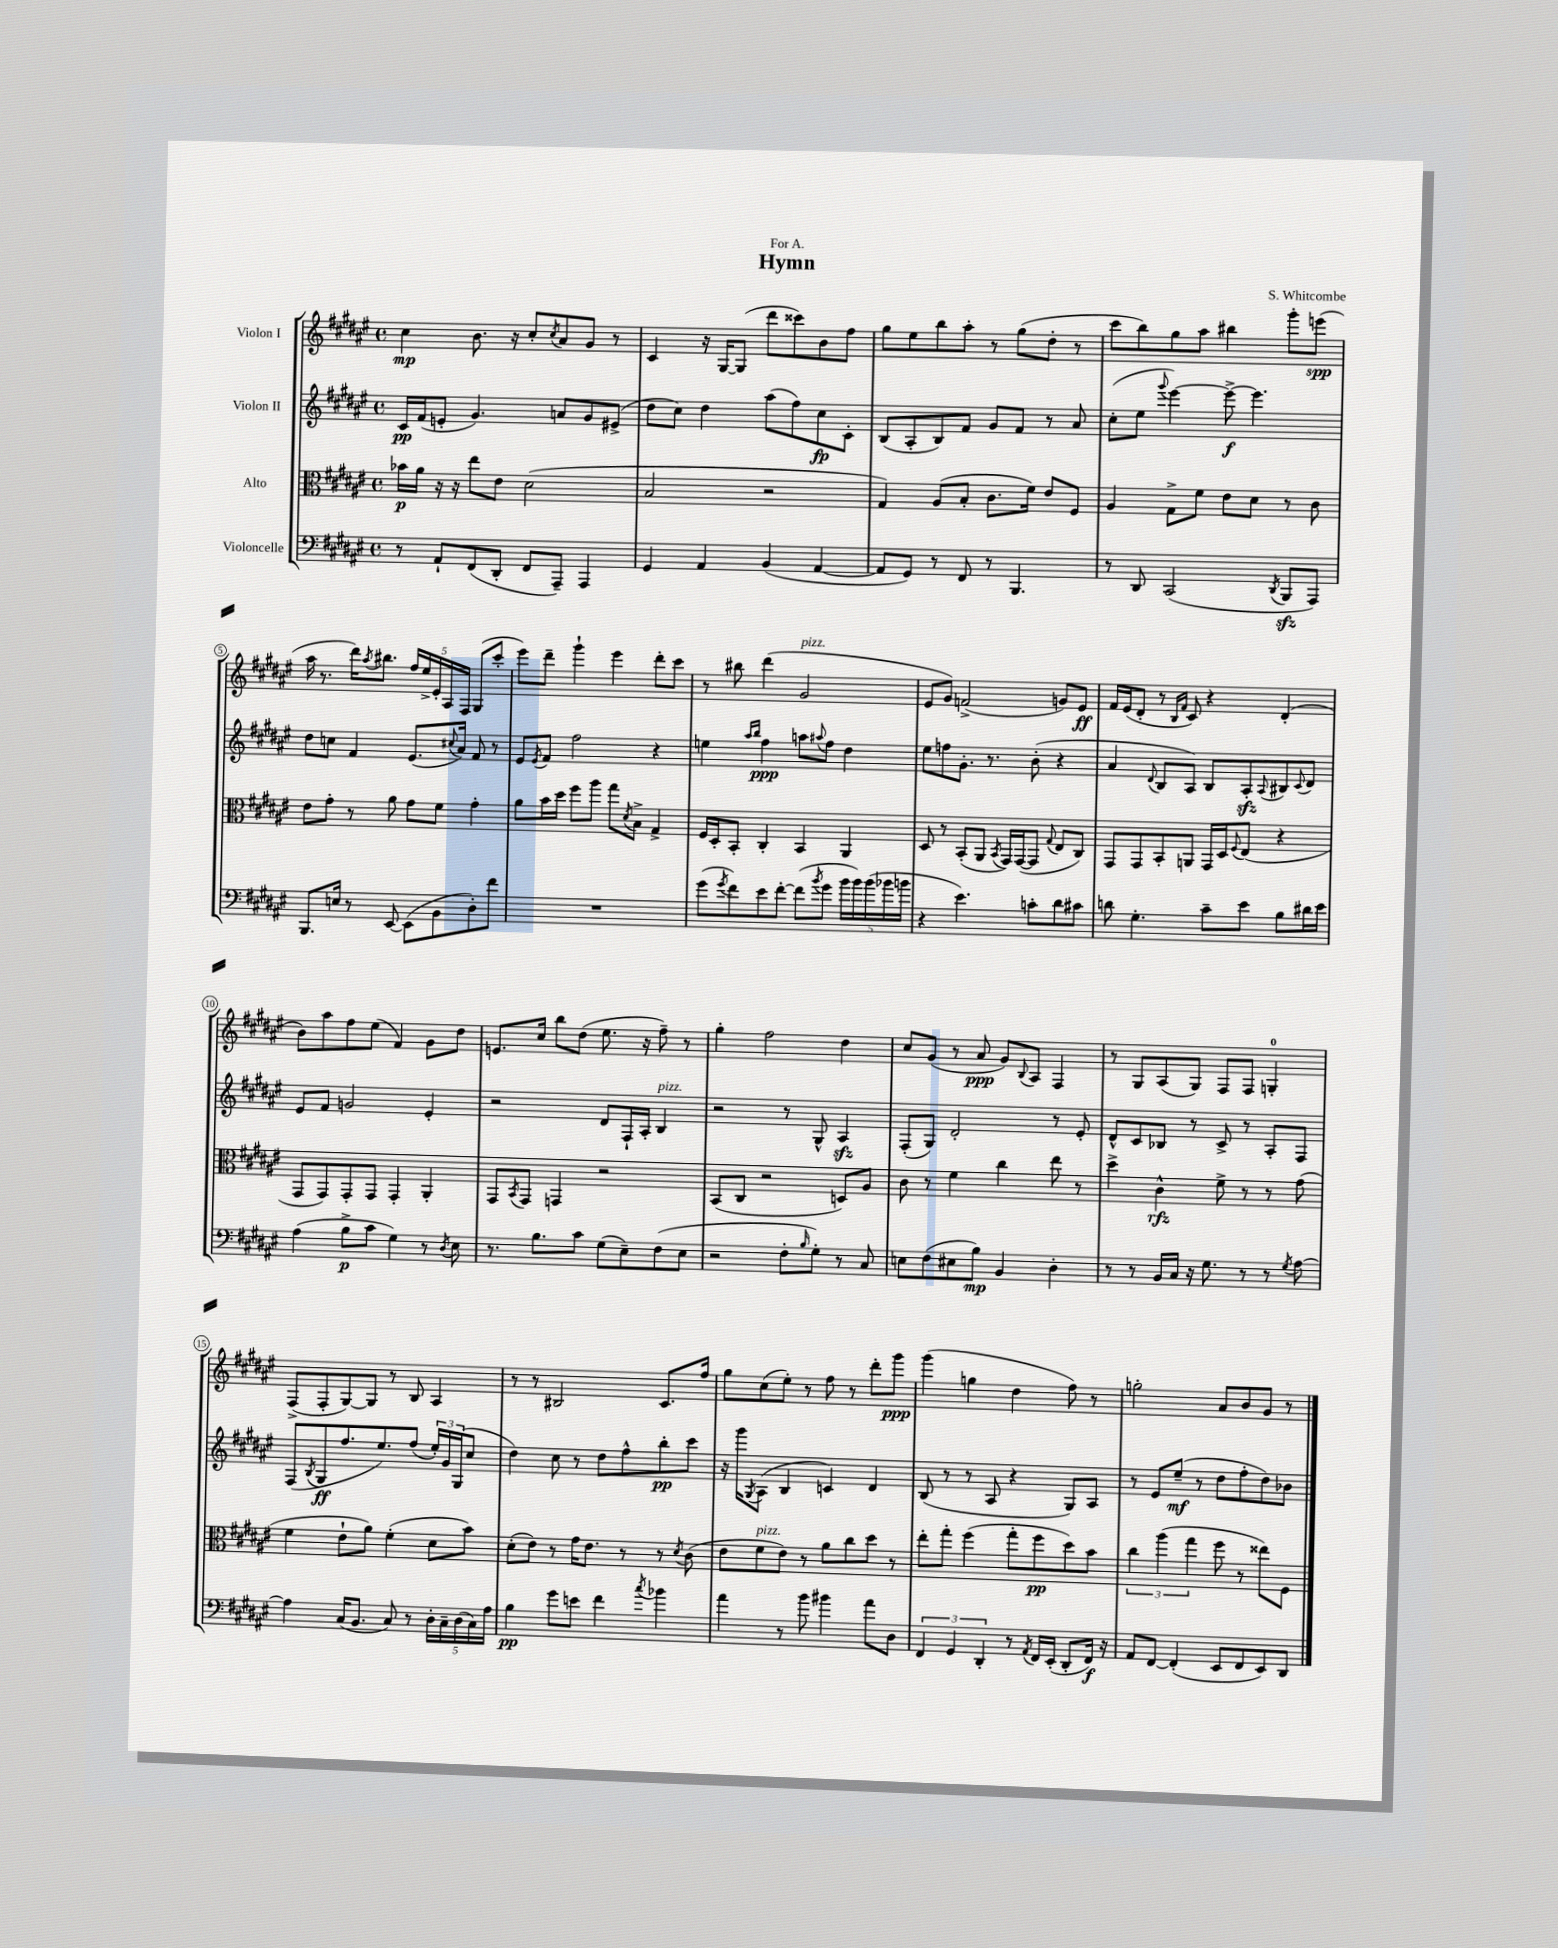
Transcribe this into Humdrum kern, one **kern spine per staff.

**kern	**kern	**kern	**kern
*staff4	*staff3	*staff2	*staff1
*clefF4	*clefC3	*clefG2	*clefG2
*k[f#c#g#d#a#e#]	*k[f#c#g#d#a#e#]	*k[f#c#g#d#a#e#]	*k[f#c#g#d#a#e#]
*M4/4	*M4/4	*M4/4	*M4/4
*met(c)	*met(c)	*met(c)	*met(c)
8r	16b-	16c#	4cc#
.	16a#	(16f#	.
8AA#`	16r	8e'	.
.	16r	.	.
(8FF#	8ee#	4.g#)	8.b
8DD#'	8e#	.	.
.	.	.	16r
8FF#	(2d#	.	8cc#'
.	.	.	8qcc#
8AAA#~)	.	8a	8a#
4AAA#	.	8g#	8g#
.	.	(8e#^	8r
=	=	=	=
4GG#	2B	8dd#	4c#
.	.	8cc#)	.
4AA#	.	4dd#	16r
.	.	.	[16G#
.	.	.	(8G#]
(4BB	2r	(8aa#	8ddd#
.	.	8ff#)	8ccc##)
[4AA#	.	8cc#	8b
.	.	8c#'	8ff#
=	=	=	=
8AA#]	4G#)	(8B	8gg#
8GG#)	.	8A#'	8ee#
8r	(8A#	8B)	8bb
8FF#	8B'	8f#	8aa#'
8r	8.c#	8g#	8r
4.BBB	.	8f#	(8gg#
.	16f#)	.	.
.	8e#	8r	8dd#'
.	8F#	8a#	8r
=	=	=	=
8r	4A#	(8cc#'	8ccc#
8DD#	.	8ee#	8bb)
.	.	8qqggg#	.
(2CC#	8G#^	[4eee#)	8gg#
.	8f#	.	8aa#
.	8e#	8eee#^_	4bb#
.	8d#	4.eee#]	.
8qDD#	.	.	.
8BBB	8r	.	8ggg#'
8AAA#)	8c#	.	(8eee
=	=	=	=
8.BBB	8e#	8dd#	16aa#
.	.	.	8.r
.	8g#'	8cc	.
16E	.	.	.
8r	8r	4f#	16ddd#)
.	.	.	8qaa#
.	.	.	8.bb#
[8EE#	8a#	.	.
(8EE#]	8g#	(8.e#	20ff#
.	.	.	20ee#^
.	.	.	20e#'
8BB	8f#	.	.
.	.	.	20A#
.	.	8qqcc#	.
.	.	16a#)	.
.	.	.	20F#
8D#')	4g#'	8f#	(8G#
8f#	.	8r	8ccc#'
=	=	=	=
1r	8a#	8e#	8eee#)
.	.	8qe#	.
.	16b	8f#	8ddd#~
.	16dd#	.	.
.	8ff#	2ff#	4ggg#`
.	8aa#	.	.
.	8gg#	.	4eee#
.	8qd#	.	.
.	8B^	.	.
.	4G#^	4r	8ddd#'
.	.	.	8ccc#
=	=	=	=
(8g#	16F#	4ee	8r
.	16D#'	.	.
8qg#	.	.	.
8f#)	8BB'	.	8bb#
.	.	16qqaa#	.
.	.	16qqbb	.
8e#	4C#'	4ff#	(4ddd#
[8f#'	.	.	.
(8f#]	4BB	8aa	2g#
8qb	.	8qqaa#	.
8g#	.	8ff#	.
20b	4AA#	4dd#	.
20b)	.	.	.
(20b	.	.	.
20b-	.	.	.
20b	.	.	.
=	=	=	=
4r	8D#	8ee#	8e#
.	8r	8ff	8g#)
4.e#)	(8BB'	8.g#'	(2f^
.	8AA#	.	.
.	.	8.r	.
.	8qBB	.	.
.	16GG#)	.	.
.	([16GG#	.	.
8c'	8GG#]	(8b'	.
.	8qqG#	.	.
8d#	8E#	4r	8g)
8c#	8C#)	.	8e#
=	=	=	=
8d	8GG#	4a#	16f#
.	.	.	(16e#
4.G#'	8GG#	.	8d#'
.	.	8qqd#	.
.	8BB'	8B	8r
.	.	.	16qqB
.	.	.	16qqf#
.	8AA	8A#)	8c#)
8c#~	16GG#	8B	4r
.	16D#	.	.
.	8qqF#	.	.
8e#	(8E#	8A#'	.
.	.	8qqA#	.
8B	4r	8B#	(4d#'
.	.	8qqc#	.
16d#	.	8d#	.
16e#	.	.	.
=	=	=	=
(4A#	8GG#	8e#	8b)
.	8GG#)	8f#	8aa#
8B^	8GG#'	2g	8ff#
8c#	8GG#	.	(8ee#
4G#)	4GG#'	.	4f#)
8r	4AA#'	4e#'	8g#
8qD#	.	.	.
8E#	.	.	8dd#
=	=	=	=
8.r	8GG#	2r	8.e
.	8qBB	.	.
.	8GG#	.	.
8.B	.	.	16cc#
.	4GG	.	8bb
8c#	.	.	(8dd#
(8G#	2r	8d#	8.ee#
8E#~)	.	16F#`	.
.	.	16A#'	16r
(8F#	.	4B	8ff#~)
8E#	.	.	8r
=	=	=	=
2r	(8BB	2r	4gg#'
.	8C#	.	.
.	2r	.	2ff#
8F#'	.	8r	.
16qqB	.	.	.
8G#')	.	8G#^^	.
8r	8D)	4A#	4dd#
8C#	8A#	.	.
=	=	=	=
8E	8c#	(8F#'	8cc#
(8F#	8r	8G#)	(8g#
8E#	4f#	2d#'	8r
8B)	.	.	8a#
4BB	4cc#	.	8g#)
.	.	.	8qqB
.	.	.	8A#
4D#'	8ee#	8r	4F#
.	8r	8e#'	.
=	=	=	=
8r	4dd#^	8d#^^	8r
8r	.	8c#	8G#
16BB	4c#^^	8B-	(8A#
16C#	.	.	.
16r	.	8r	8G#)
8.G#	.	.	.
.	8f#^	8c#^	8F#
8r	8r	8r	8F#
8r	8r	8A#'	4G'
8qG#	.	.	.
[8A#	(8g#	8F#	.
=	=	=	=
4A#]	4f#	(8F#	(8F#^
.	.	8qB	.
.	.	8G#	8F#'
(16C#	8e#`	8.ff#	[8G#)
8.BB	.	.	.
.	8a#)	.	8G#]
.	.	8.ee#)	.
8C#)	(4f#'	.	8r
8r	.	(8ff#	8B
20D#'	8d#	24ee#')	4A#
.	.	24g#	.
20C#~	.	.	.
.	.	(24G#	.
(20D#	.	.	.
.	8b)	8cc#	.
20C#)	.	.	.
20A#	.	.	.
=	=	=	=
4B	(8d#'	4dd#)	8r
.	8e#)	.	8r
8g#	8r	8cc#	2B#
8e	16g#	8r	.
.	8.e#	.	.
4f#	.	8dd#	.
.	8r	8ff#^^	.
8qcc#	.	.	.
4b-	8r	8bb'	8.c#
.	8qd#	.	.
.	(8c#	8ccc#	.
.	.	.	16ff#
=	=	=	=
4a#	8e#	16r	8gg#
.	.	16ggg#	.
.	.	8qG#	.
.	8f#	(8A#	(8cc#
8r	8e#)	4B	8ee#')
8b	8r	.	8r
4b#	8a#	4c)	8ff#
.	8cc#	.	8r
8a#	8dd#	4d#	8ddd#'
8D#	8r	.	8ggg#
=	=	=	=
6FF#	8ee#'	(8B	(4ggg#
.	8gg#'	8r	.
6GG#	.	.	.
.	(4ff#	8r	4gg
6DD#'	.	.	.
.	.	8A#	.
8r	8gg#'	4r	4dd#
8qAA#	.	.	.
16FF#	8ff#	.	.
(16EE#'	.	.	.
8DD#'	8dd#)	8G#)	8ff#)
16FF#)	8b	8A#	8r
16r	.	.	.
=	=	=	=
8AA#	6cc#	8r	2gg'
[8FF#	.	8e#	.
.	(6aa#	.	.
(4FF#']	.	(8ee#~	.
.	6gg#	.	.
.	.	8r	.
8EE#	8ff#	8dd#	8a#
8FF#	8r	8ff#'	8b
8EE#)	8ee##)	8dd#)	8g#
8DD#	8F#	8b-	8r
==	==	==	==
*-	*-	*-	*-
